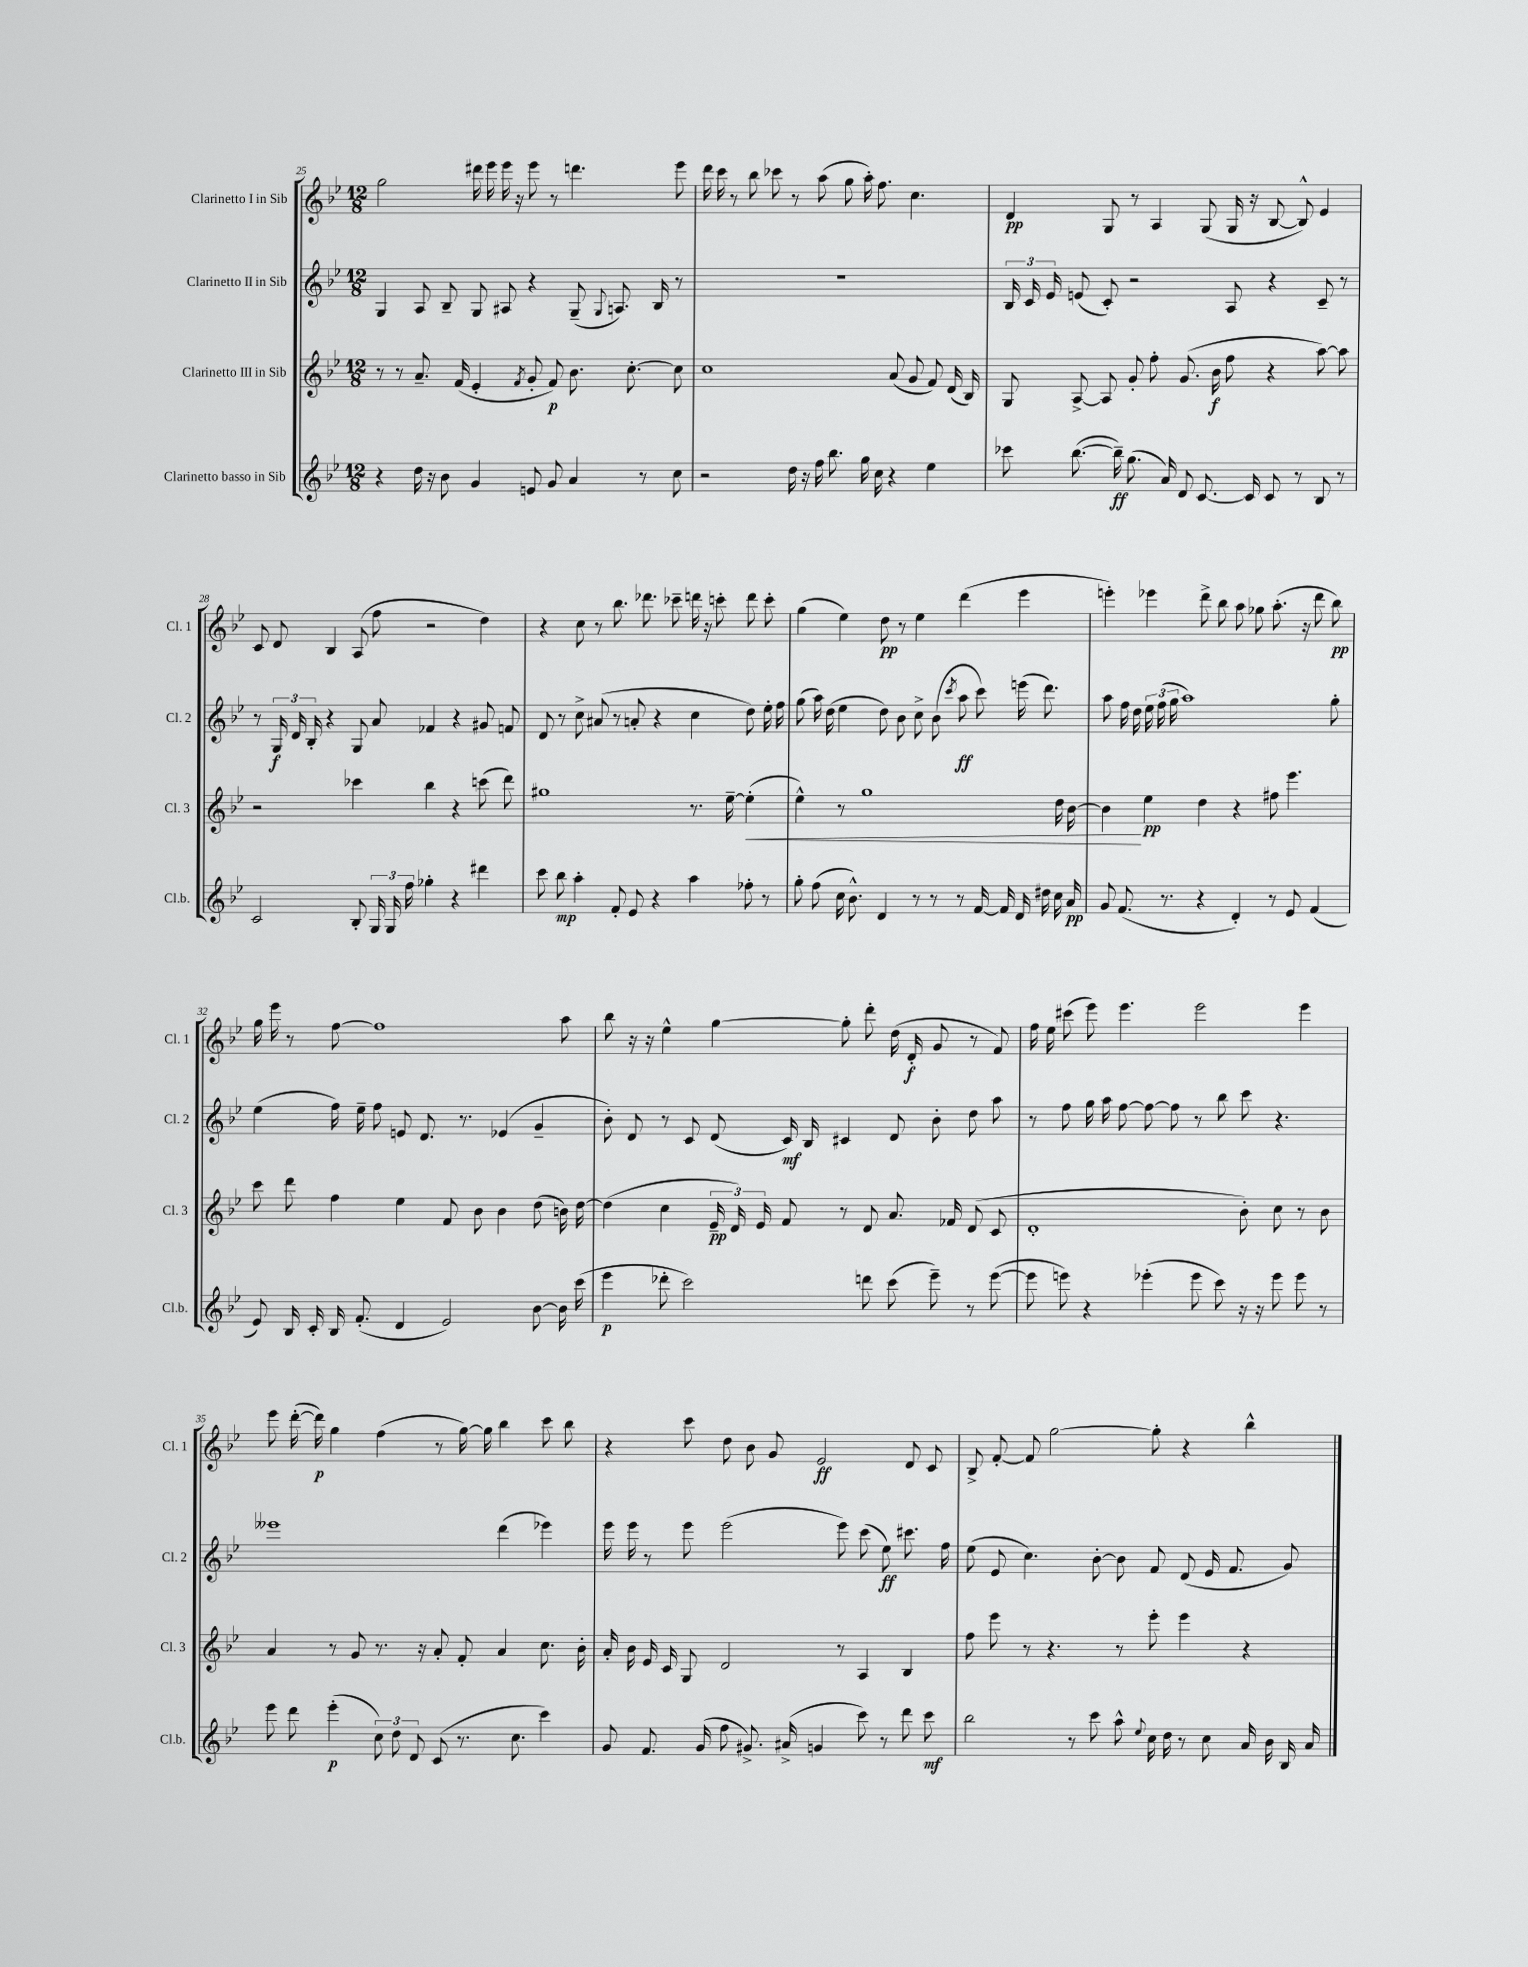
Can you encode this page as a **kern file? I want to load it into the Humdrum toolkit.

**kern	**kern	**kern	**kern
*staff4	*staff3	*staff2	*staff1
*clefG2	*clefG2	*clefG2	*clefG2
*k[b-e-]	*k[b-e-]	*k[b-e-]	*k[b-e-]
*M12/8	*M12/8	*M12/8	*M12/8
4r	8r	4G	2gg
.	8r	.	.
16dd	8.a~	8A	.
16r	.	.	.
8b-	.	8B-~	.
.	(16f	.	.
4g	4e-'	8G	16ddd#
.	.	.	16eee-
.	.	8A#	16eee-
.	.	.	16r
.	8qf	.	.
8e	8g'	4r	8eee-
8g	8f)	.	8r
4a	8.b-	(8G~	4.ddd
.	.	8qqG	.
.	.	8.A)	.
.	[8.cc'	.	.
8r	.	.	.
.	.	16B-	.
8cc	8cc]	8r	8eee-
=	=	=	=
2r	1cc	1.r	16ddd
.	.	.	16ccc
.	.	.	8r
.	.	.	8bb-
.	.	.	8ccc-
16dd	.	.	8r
16r	.	.	.
16ff	.	.	(8aa
8.bb-	.	.	.
.	.	.	8gg
16gg	.	.	16aa')
16cc	.	.	8.ff
4r	(8a	.	.
.	8g	.	4.cc
4ee-	8f)	.	.
.	(16d	.	.
.	16B-)	.	.
=	=	=	=
8ccc-	8G	24B-	4d
.	.	24c	.
.	.	24e-	.
([8.bb-	[8A^	(8e	.
.	8A]	8c')	8G
16bb-~])	.	.	.
(8.gg	8g'	2r	8r
.	8ff'	.	4A
16a)	.	.	.
8d	(8.g	.	.
[8.c	.	.	(8G
.	16b-	.	.
.	8ff	8A	16G
16c]	.	.	16r
8c	4r	4r	[8B-
8r	.	.	8B-^^])
8B-	[8aa)	8c~	4e-
8r	8aa]	8r	.
=	=	=	=
2c	2r	8r	8c
.	.	24G	8d
.	.	24d	.
.	.	24B-'	.
.	.	4r	4B-
8B-'	4ccc-	8G	(8A
24G	.	8a	8ff
24G	.	.	.
24ff	.	.	.
4gg-'	4bb-	4f-	2r
4r	4r	4r	.
4ddd#	(8ccc	8g#	4dd)
.	8ddd)	8f	.
=	=	=	=
8ccc	1gg#	8d	4r
8bb-	.	8r	.
4aa'	.	8cc^	8cc
.	.	(8a#	8r
8f'	.	8r	8.bb-
8e-	.	8a'	.
.	.	.	8.ddd-
4r	.	4r	.
.	.	.	8ccc-~
4aa	8.r	4cc	16ddd
.	.	.	16r
.	.	.	8ccc'
.	[16ee-~	.	.
8ff-'	(4ee-']	8dd)	8ddd
8r	.	16ee-'	8ccc'
.	.	16ff	.
=	=	=	=
8gg'	4ee-^^)	(8gg	(4gg
(8ff	.	16aa)	.
.	.	(16dd	.
16cc	8r	4ee-	4ee-)
8.b-^^)	.	.	.
.	1gg	.	.
4d	.	8dd)	8dd
.	.	8b-	8r
8r	.	8cc^	4ee-
8r	.	(8b-	.
.	.	8qccc	.
8r	.	8aa	(4ddd
[16f	.	8ccc)	.
16f]	.	.	.
16d	.	(16eee	4eee-
16dd#	.	8.ddd)	.
16cc	16dd	.	.
16a	[16b-	.	.
=	=	=	=
8g	4b-]	8aa	4eee')
(8.f	.	16ff	.
.	.	16dd	.
.	4ee-	24ee-	4eee-
.	.	(24ff	.
8.r	.	.	.
.	.	24gg	.
.	.	1aa)	.
4r	4dd	.	8ddd^
.	.	.	8bb-
4d')	4r	.	8aa
.	.	.	8gg-
8r	8ff#	.	(8.aa'
8e-	4.eee-	.	.
.	.	.	16r
(4f	.	.	8ddd
.	.	8gg'	8bb-)
=	=	=	=
8e-)	8ccc	(4ee-	16gg
.	.	.	16eee-
16B-	8ddd	.	8r
16c'	.	.	.
16B-	4ff	16ff)	[8ff
(8.f'	.	16ee-~	.
.	.	8ff	1ff]
4d	4ee-	8e	.
.	.	8.d	.
2e-)	8f	.	.
.	.	8.r	.
.	8b-	.	.
.	4b-	(4e-	.
[8b-	(8dd	4g~	.
16b-]	16b)	.	8aa
(16ccc	[16dd	.	.
=	=	=	=
4eee-	(4dd]	8b-')	8bb-
.	.	8d	16r
.	.	.	16r
8ddd-'	4cc	8r	4ee-^^
2ccc)	.	8c	.
.	24e-~	(8d	[4gg
.	24d)	.	.
.	24e-	.	.
.	8f	16c)	.
.	.	16B-	.
.	8r	4c#	8gg']
8ddd	8d	.	8ddd'
(8ccc	8.a	8d	(16dd
.	.	.	16d'
8eee-~)	.	8b-'	8g
.	16f-	.	.
8r	(8d	8dd	8r
([8eee-	8c	8aa	8f)
=	=	=	=
8eee-]	1d'	8r	16ff
.	.	.	16ee-
8eee)	.	8ff	(8ccc#
4r	.	16gg	8eee-)
.	.	16aa	.
.	.	[8ff	4.eee-
(4eee-'	.	8ff_	.
.	.	8ff]	.
8eee-	.	8r	2eee-
8ccc)	.	8bb-	.
16r	8b-')	8ccc	.
16r	.	.	.
8eee-	8cc	4.r	.
8eee-	8r	.	4eee-
8r	8b-	.	.
=	=	=	=
8eee-	4a	1eee--	8eee-
8ddd	.	.	([16ddd'
.	.	.	16ddd])
(4eee-'	8r	.	4gg
.	8g	.	.
12cc)	8.r	.	(4ff
12dd	.	.	.
12d	.	.	.
.	16r	.	.
(8c	8a'	.	8r
8.r	8f'	.	[16gg)
.	.	.	16gg]
.	4a	(4ddd	4bb-
8.cc	.	.	.
4ccc)	8.cc	4eee-)	8ccc
.	.	.	8bb-
.	16b-'	.	.
=	=	=	=
8g	16a'	16eee-	4r
.	16b-	16eee-	.
8.f	16e-	8r	.
.	16c	.	.
.	8G	8eee-	8ccc
(16g	.	.	.
8ff	2d	(2eee-	8dd
8.g#^)	.	.	8b-
.	.	.	8g
(16a#^	.	.	.
4g	.	.	2e-
.	8r	8eee-)	.
8ccc)	4A	(8ccc	.
8r	.	8ee-)	.
8ddd	4B-	8.ccc#	8d
8ccc	.	.	8c
.	.	16ff	.
=	=	=	=
2bb-	8ff	(8ee-	8B-^
.	8eee-	8e-	[8f'
.	8r	4.cc)	8f]
.	4.r	.	[2gg
8r	.	.	.
8ccc	.	[8b-'	.
8aa^^	8r	8b-]	.
8qqee-	.	.	.
16cc	8eee-'	8f	8gg']
16dd	.	.	.
8r	4eee-	(8d	4r
8cc	.	16e-	.
.	.	8.f	.
16a	4r	.	4bb-^^
16b-	.	.	.
16B-	.	8g)	.
16a	.	.	.
==	==	==	==
*-	*-	*-	*-
